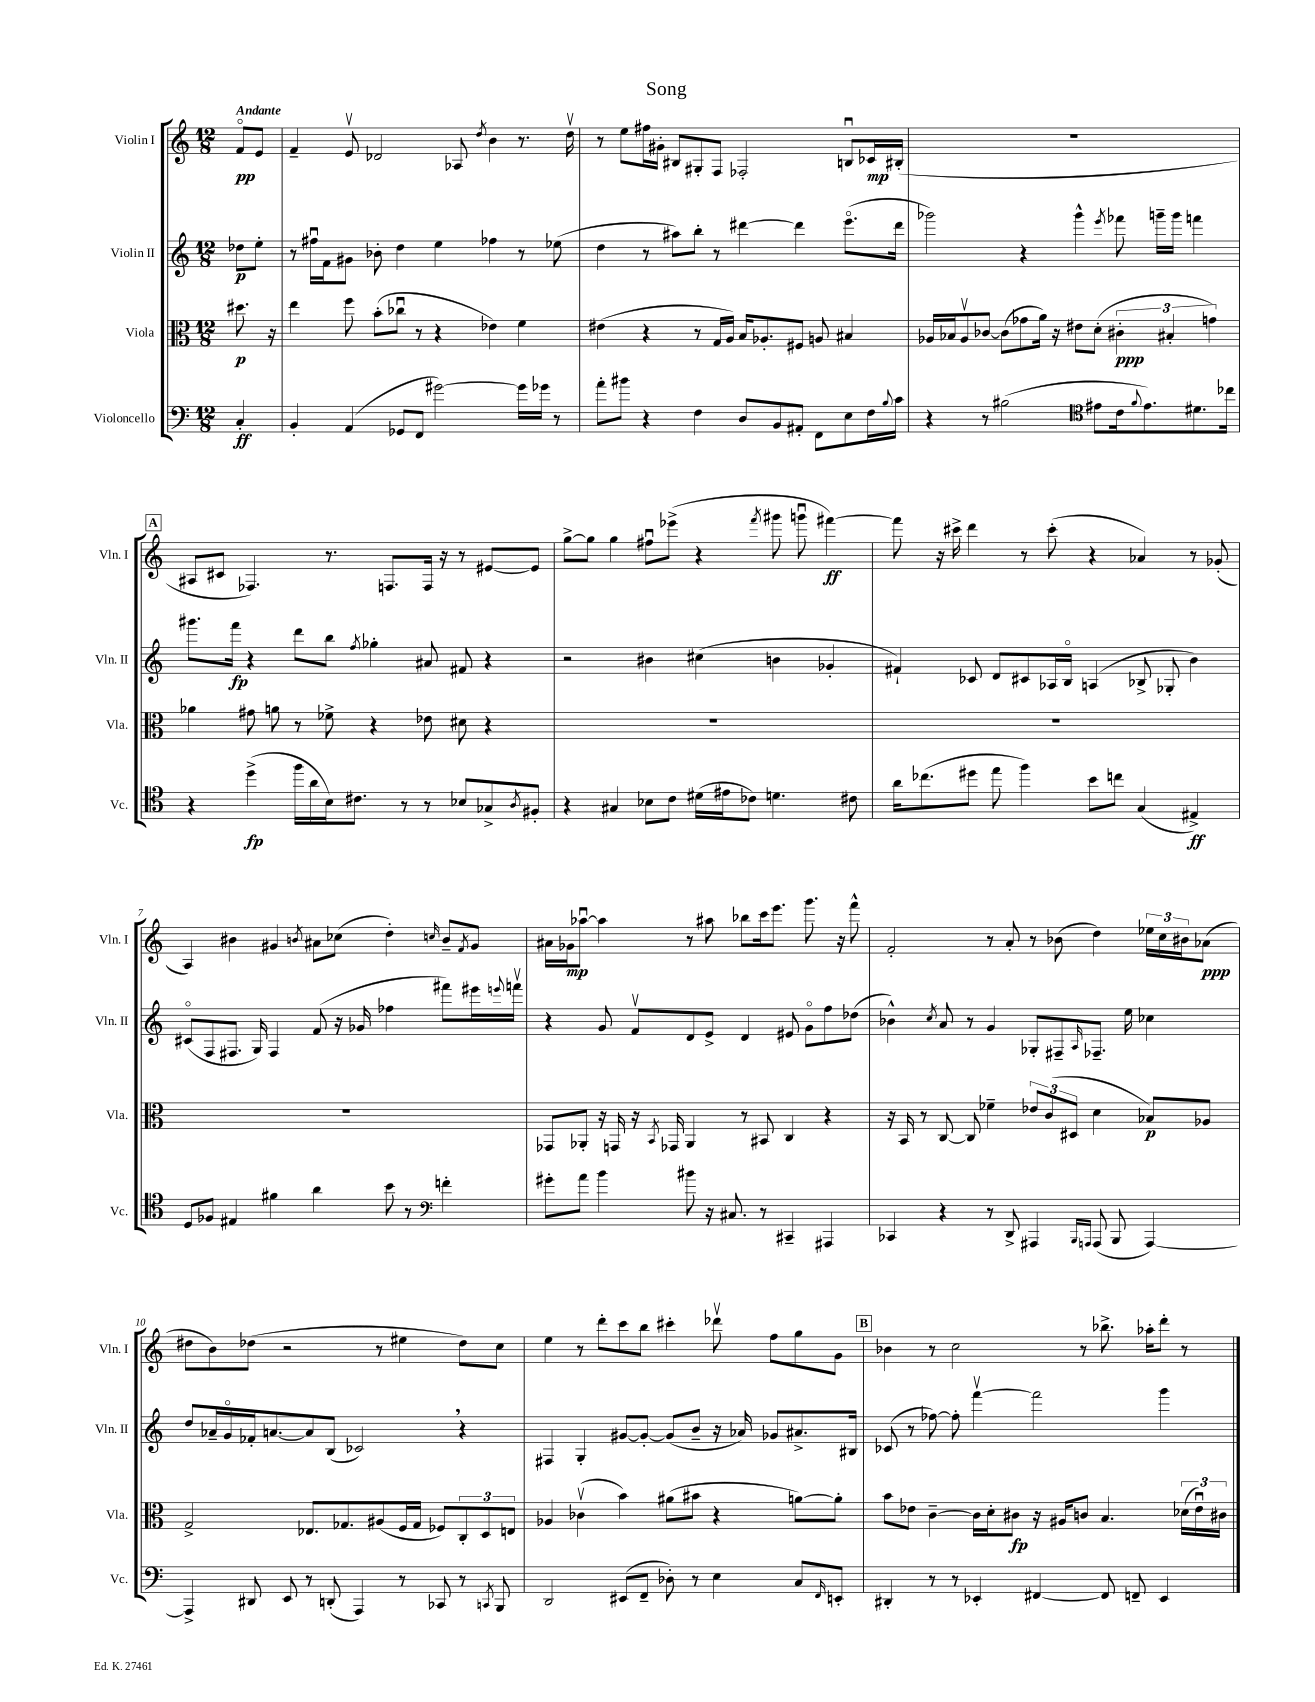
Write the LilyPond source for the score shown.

\header { title = "Song" }
<<
\new StaffGroup <<
\new Staff = "s0" \with { instrumentName = "Violin I" shortInstrumentName = "Vln. I" } {
    \clef treble \key c \major \numericTimeSignature \time 12/8 \partial 4 \tempo "Andante"
    f'8\flageolet\pp e'8 |
    f'4-- e'8\upbow des'2 aes8 \acciaccatura { d''8 } b'4 r8. d''16\upbow |
    r8 e''8 fis''16 gis'16-. bis8 gis8-. f8 fes2-. b8\downbow ces'16\mp bis16-.( |
    R1. |
    \mark \markup { \box "A" } ais8 cis'8 fes4.) r8. f8. f16 r16 r8 eis'8~ eis'8 |
    g''8~-> g''8 g''4 fis''8\downbow ees'''8->( r4 \acciaccatura { f'''8 } gis'''8 g'''8\downbow fis'''4~\ff) |
    fis'''8 r16 cis'''16-> d'''4 r8 cis'''8-.( r4 aes'4) r8 ges'8-.( |
    a4) bis'4 gis'4 \acciaccatura { b'8 } ais'8 ces''8( d''4-.) \grace { c''16 } b'8-- \acciaccatura { f'8 } gis'8 |
    ais'16 ges'16\mp aes''8~\downbow aes''4 r8 ais''8 bes''8 c'''16 e'''8. g'''8. r16 f'''8-^ |
    f'2-. r8 a'8-. r8 bes'8( d''4) \tuplet 3/2 { ees''16 c''16 bis'16 } aes'8\ppp( |
    dis''8 b'8) des''8( r2 r8 eis''4 des''8) c''8 |
    e''4 r8 d'''8-. c'''8 b''8 cis'''4-. des'''8\upbow f''8 g''8 g'8 |
    \mark \markup { \box "B" } bes'4 r8 c''2 r8 bes''8.-> aes''16-. d'''8-. r8 \bar "|." |
}
\new Staff = "s1" \with { instrumentName = "Violin II" shortInstrumentName = "Vln. II" } {
    \clef treble \key c \major \numericTimeSignature \time 12/8 \partial 4
    des''8\p e''8-. |
    r8 fis''16\downbow f'16 gis'8 bes'8-. d''4 e''4 fes''4 r8 ees''8( |
    d''4 r8 ais''8) b''8-. r8 dis'''4~ dis'''4 e'''8.\flageolet( dis'''16 |
    ges'''2) r4 ges'''4-^ \acciaccatura { e'''8 } fes'''8 g'''16-- g'''16 f'''4 |
    \mark \markup { \box "A" } gis'''8. f'''16\fp r4 d'''8 b''8 \acciaccatura { f''8 } ges''4-. ais'8 fis'8 r4 |
    r2 bis'4 cis''4( b'4 ges'4-. |
    fis'4-!) ces'8 d'8 cis'8 aes16 b16\flageolet a4( bes8-> ges8-. b'4) |
    cis'8\flageolet( f8 fis8. g16) fis4 f'8( r16 ges'16 fes''4 fis'''8) eis'''16 \appoggiatura { e'''8 } f'''16\upbow |
    r4 g'8 f'8\upbow d'8 e'8-> d'4 eis'8 g'8\flageolet f''8 des''8( |
    bes'4-^) \acciaccatura { c''8 } a'8 r8 g'4 ges8-. fis8-- \grace { a16 } fes8.-- e''16 ces''4 |
    d''8 aes'16-- g'16\flageolet fes'16-. a'8.~ a'8 b8( ces'2) \breathe r4 |
    fis4 g4-. gis'8~ gis'8~-. gis'8( b'8-- r16 aes'16) ges'8 ais'8.-> bis16 |
    \mark \markup { \box "B" } ces'8( r8 fes''8~) fes''8-. f'''4~\upbow f'''2 g'''4 \bar "|." |
}
\new Staff = "s2" \with { instrumentName = "Viola" shortInstrumentName = "Vla." } {
    \clef alto \key c \major \numericTimeSignature \time 12/8 \partial 4
    dis''8.\p r16 |
    e''4 f''8 b'8-.( ces''8\downbow r8 r4 ees'4) f'4 |
    eis'4( r4 r8 g16 a16) b16 aes8.-. fis8 a8 bis4 |
    aes16 bes16 aes8\upbow ces'8~ ces'8( ges'8 a'16) r16 eis'8 d'8-.( \tuplet 3/2 { cis'4-.\ppp bis4-. g'4) } |
    \mark \markup { \box "A" } aes'4 gis'8 a'8 r8 fes'8-> r4 ees'8 dis'8 r4 |
    R1. |
    R1. |
    R1. |
    ges,8 aes,8-. r16 g,16 r16 \acciaccatura { b,8 } ges,16 aes,4 r8 bis,8 c4 r4 |
    r16 b,16 r8 c8~ c8 fes'4-- \tuplet 3/2 { ees'8 c'8( dis8 } d'4 bes8\p) aes8 |
    g2-> ees8. ges8. ais8( f16 ges16 fes8) \tuplet 3/2 { c8-. d8 e8 } |
    aes4 ces'4\upbow( b'4) ais'8( bis'8 r4 a'8~) a'8-. |
    \mark \markup { \box "B" } b'8 ees'8 c'4~-- c'16 d'16-. cis'8\fp r16 ais16 c'8 b4. \tuplet 3/2 { des'16( ees'16\downbow) cis'16 } \bar "|." |
}
\new Staff = "s3" \with { instrumentName = "Violoncello" shortInstrumentName = "Vc." } {
    \clef bass \key c \major \numericTimeSignature \time 12/8 \partial 4
    c4-.\ff |
    b,4-. a,4( ges,8 f,8 gis'2~) gis'16 ges'16 r8 |
    a'8-. bis'8 r4 f4 d8 b,8 ais,8-. f,8 e8 f16 \appoggiatura { b8 } c'16 |
    r4 r8 bis2( \clef tenor eis'8 c'16 \appoggiatura { f'8 } eis'8.) dis'8. ces''16 |
    \mark \markup { \box "A" } r4 d''4->\fp( f''16 a'16 b16) cis'8. r8 r8 bes8 ges8-> \acciaccatura { a8 } fis8-. |
    r4 gis4 bes8 c'8 dis'16( eis'16 ces'8) d'4. cis'8 |
    a'16 ces''8.( dis''8 e''8 f''4) b'8 c''8 g4( eis4->\ff) |
    d8 fes8 eis4 fis'4 a'4 b'8 r8 \clef bass f'4-. |
    gis'8-. a'8 b'4 bis'8 r16 cis8. r8 cis,4-- ais,,4 |
    ces,4 r4 r8 d,8-> ais,,4 \grace { b,,16 a,,16 } a,,8( b,,8 a,,4~) |
    a,,4-> dis,8 e,8 r8 d,8-.( a,,4) r8 ces,8 r8 \acciaccatura { c,8 } b,,8 |
    d,2 eis,8( f,8-- des8-.) r8 e4 c8 \grace { f,16 } e,8-. |
    \mark \markup { \box "B" } dis,4-. r8 r8 ees,4-. fis,4~ fis,8 f,8-- ees,4 \bar "|." |
}
>>
>>
